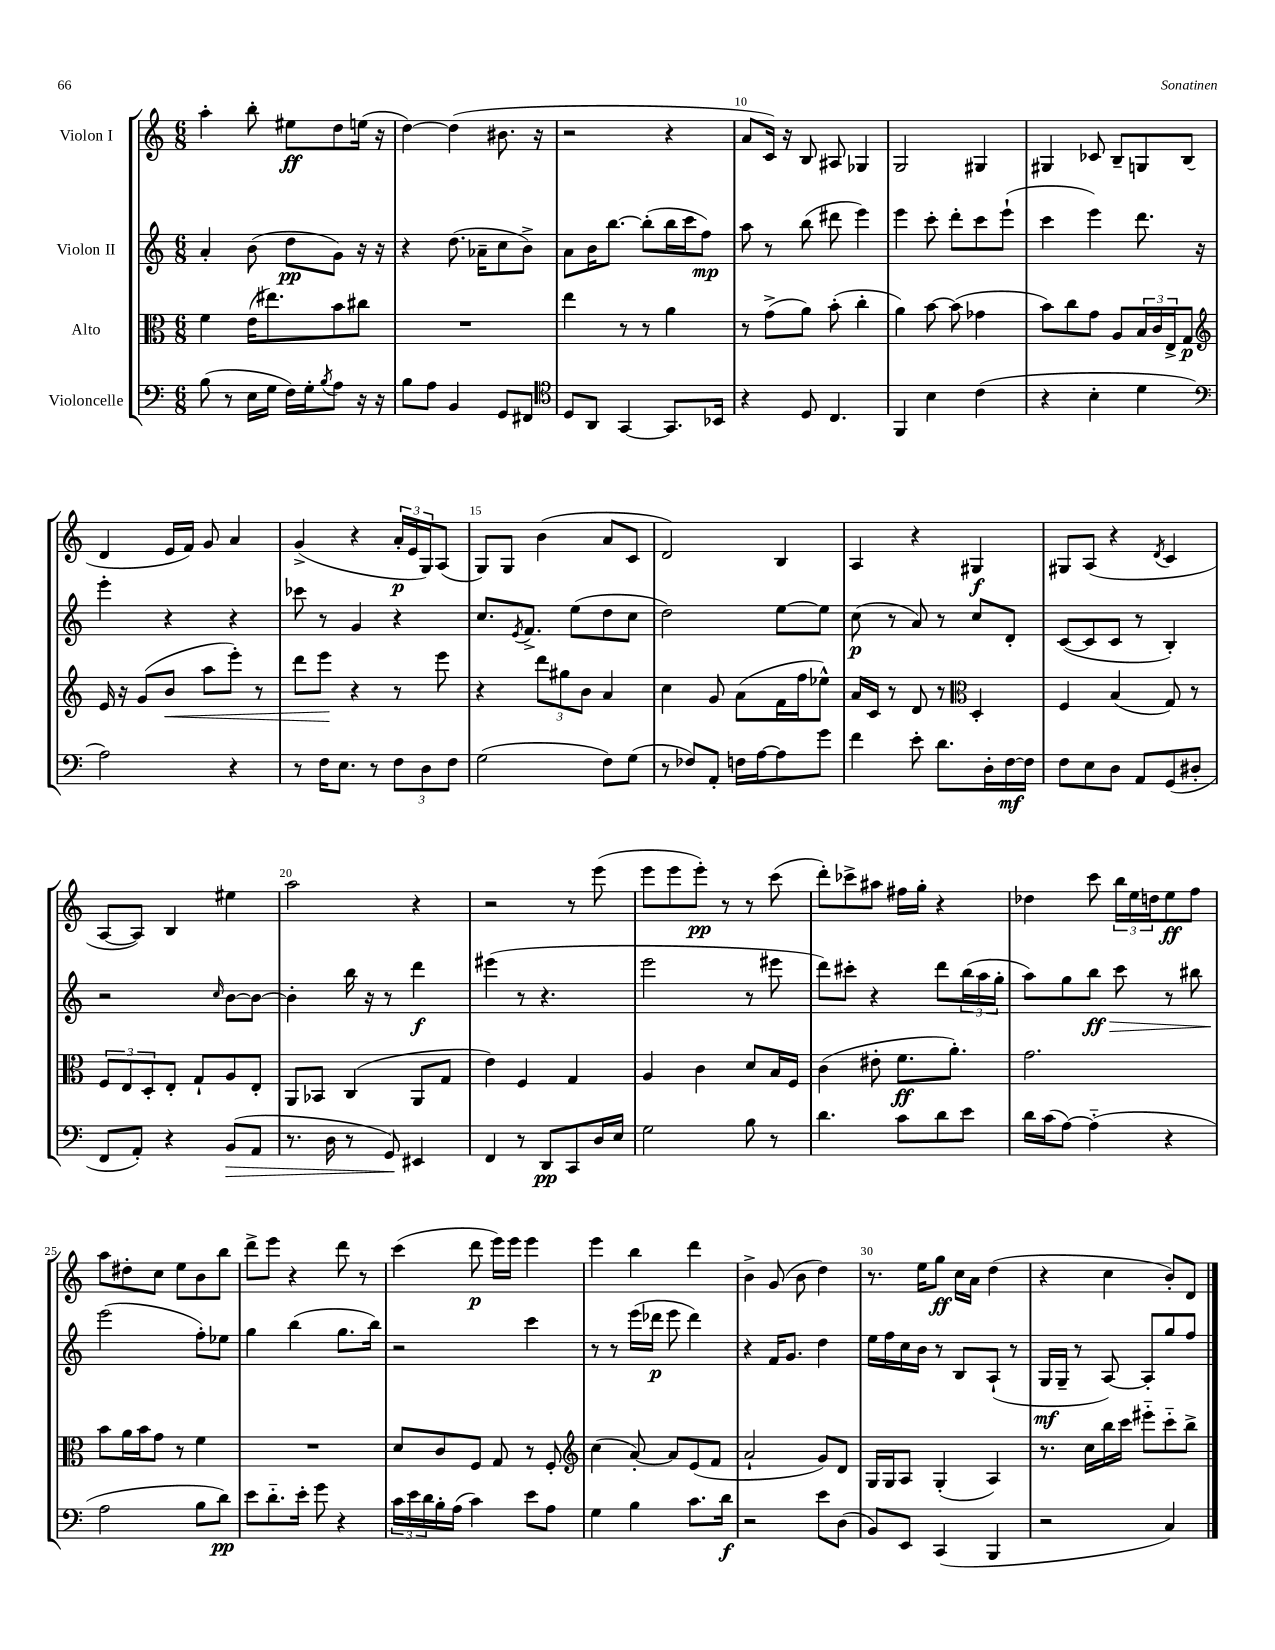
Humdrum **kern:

**kern	**kern	**kern	**kern
*staff4	*staff3	*staff2	*staff1
*clefF4	*clefC3	*clefG2	*clefG2
*k[]	*k[]	*k[]	*k[]
*M6/8	*M6/8	*M6/8	*M6/8
(8B	4f	4a'	4aa'
8r	.	.	.
16E	(16e	(8b	8bb'
16G	8.ee#)	.	.
16F)	.	8dd	8ee#
16G'	.	.	.
8qB	.	.	.
8A	8b	8g)	8dd
16r	8cc#	16r	(16ee
16r	.	16r	16r
=	=	=	=
8B	2.r	4r	[4dd)
8A	.	.	.
4BB	.	(8.dd	(4dd]
.	.	16a-~	.
8GG	.	8cc	8.b#
8FF#	.	8b^)	.
.	.	.	16r
=	=	=	=
*clefC4	*	*	*
8D	4ee	8a	2r
8AA	.	16b	.
.	.	[8.bb	.
[4GG	8r	.	.
.	8r	(8bb']	.
8.GG]	4a	16bb	4r
.	.	16ccc	.
.	.	8ff)	.
16BB-	.	.	.
=	=	=	=
4r	8r	8aa	8a
.	(8g^	8r	16c)
.	.	.	16r
8D	8a)	(8bb	8B
4.C	(8b'	8ddd#	8A#
.	4cc'	4eee)	4G-
=	=	=	=
4FF	4a)	4eee	2G
4B	[8b	8ccc'	.
.	(8b]	8ddd'	.
(4c	4g-	8ccc	4G#
.	.	(8eee`	.
=	=	=	=
4r	8b)	4ccc	4G#
.	8cc	.	.
4B'	8g	4eee)	8c-
.	8A	.	8B~
4d	24B	8.ddd	8G
.	24c	.	.
.	24E^	.	.
.	8G	.	(8B
.	.	16r	.
=	=	=	=
*clefF4	*clefG2	*	*
2A)	16e	4eee'	4d
.	16r	.	.
.	(8g	.	.
.	8b	4r	16e
.	.	.	16f)
.	8aa	.	8g
4r	8eee')	4r	4a
.	8r	.	.
=	=	=	=
8r	8ddd	8ccc-	(4g^
16F	8eee	8r	.
8.E	.	.	.
.	4r	4g	4r
8r	.	.	.
12F	8r	4r	24a'
.	.	.	24e
12D	.	.	24G)
.	8eee	.	(8A
12F	.	.	.
=	=	=	=
(2G	4r	8.cc	8G)
.	.	.	8G
.	.	8qe	.
.	.	8.f^	.
.	12ddd	.	(4b
.	12gg#	.	.
.	.	(8ee	.
.	12b	.	.
8F)	4a	8dd	8a
(8G	.	8cc	8c
=	=	=	=
8r	4cc	2dd)	2d)
8F-)	.	.	.
8AA'	8g	.	.
16F	(8a	.	.
[16A	.	.	.
8A]	16f	[8ee	4B
.	16ff	.	.
8g	8ee-^^)	8ee]	.
=	=	=	=
4f	16a	(8cc	4A
.	16c	.	.
.	8r	8r	.
8e'	8d	8a)	4r
8.d	8r	8r	.
*	*clefC3	*	*
.	4D'	8cc	4G#
16D'	.	.	.
[16F	.	8d'	.
16F]	.	.	.
=	=	=	=
8F	4F	([8c	8G#
8E	.	8c]	(8A
8D	(4B	8c	4r
8AA	.	8r	.
.	.	.	8qd
(8GG	8G)	4B')	4c
8D#'	8r	.	.
=	=	=	=
8FF	12F	2r	[8A
.	12E	.	.
8AA')	.	.	8A])
.	12D'	.	.
4r	8E'	.	4B
.	8G`	.	.
.	.	16qqcc	.
(8BB	8A	[8b	4ee#
8AA	8E'	8b_	.
=	=	=	=
8.r	8AA	4b']	2aa
.	8BB-	.	.
16D	.	.	.
8r	(4C	16bb	.
.	.	16r	.
8GG)	.	8r	.
4EE#	8AA	4ddd	4r
.	8G	.	.
=	=	=	=
4FF	4e)	(4eee#	2r
8r	4F	8r	.
8DD	.	4.r	.
8CC	4G	.	8r
16D	.	.	(8eee
16E	.	.	.
=	=	=	=
2G	4A	2eee	8eee
.	.	.	8eee
.	4c	.	8eee')
.	.	.	8r
8B	8d	8r	8r
8r	16B	8eee#	(8ccc
.	16F	.	.
=	=	=	=
4.d	(4c	8ddd)	8ddd')
.	.	8ccc#'	8ccc-^
.	8e#'	4r	8aa#
8c	8.f	.	16ff#
.	.	.	16gg'
8d	.	8ddd	4r
.	8.a')	.	.
8e	.	(24bb	.
.	.	24aa	.
.	.	24gg'	.
=	=	=	=
16d	2.g	8aa)	4dd-
(16c	.	.	.
[8A)	.	8gg	.
(4A'~]	.	8bb	8ccc
.	.	8ccc	24bb
.	.	.	24ee
.	.	.	24dd
4r	.	8r	8ee
.	.	8bb#	8ff
=	=	=	=
2A	8b	(2eee	8aa
.	16a	.	8dd#'
.	16b	.	.
.	8g	.	8cc
.	8r	.	8ee
8B	4f	8ff')	8b
8d)	.	8ee-	8bb
=	=	=	=
8e	2.r	4gg	8ddd^
8.d'~	.	.	8eee
.	.	(4bb	4r
16e'	.	.	.
8g	.	.	.
4r	.	8.gg	8ddd
.	.	.	8r
.	.	16bb)	.
=	=	=	=
24c	8d	2r	(4ccc
24e	.	.	.
24d	.	.	.
16B'	8c	.	.
(16A	.	.	.
4c)	8F	.	8ddd
.	8G	.	16eee)
.	.	.	16eee
8e	8r	4ccc	4eee
8A	8F'	.	.
=	=	=	=
*	*clefG2	*	*
4G	(4cc	8r	4eee
.	.	8r	.
4B	[8a')	(16eee	4bb
.	.	16ddd-	.
.	8a]	8eee	.
8.c	(8e	4ddd-)	4ddd
.	8f	.	.
16d	.	.	.
=	=	=	=
2r	2a`	4r	4b^
.	.	16f	(8g
.	.	8.g	.
.	.	.	8b
8e	8g)	4dd	4dd)
(8D	8d	.	.
=	=	=	=
8BB)	16G	16ee	8.r
.	16G	16ff	.
8EE	8A	16cc	.
.	.	16b	16ee
(4CC	(4G'	8r	8gg
.	.	8B	16cc
.	.	.	16a
4BBB	4A)	(8A`	(4dd
.	.	8r	.
=	=	=	=
2r	8.r	16G	4r
.	.	16G~	.
.	.	8r	.
.	16cc	.	.
.	16bb	[8A)	4cc
.	16ccc	.	.
.	8eee#'~	8A']	.
4C)	8ccc'~	8gg	8b')
.	8bb^	8ff	8d
==	==	==	==
*-	*-	*-	*-
